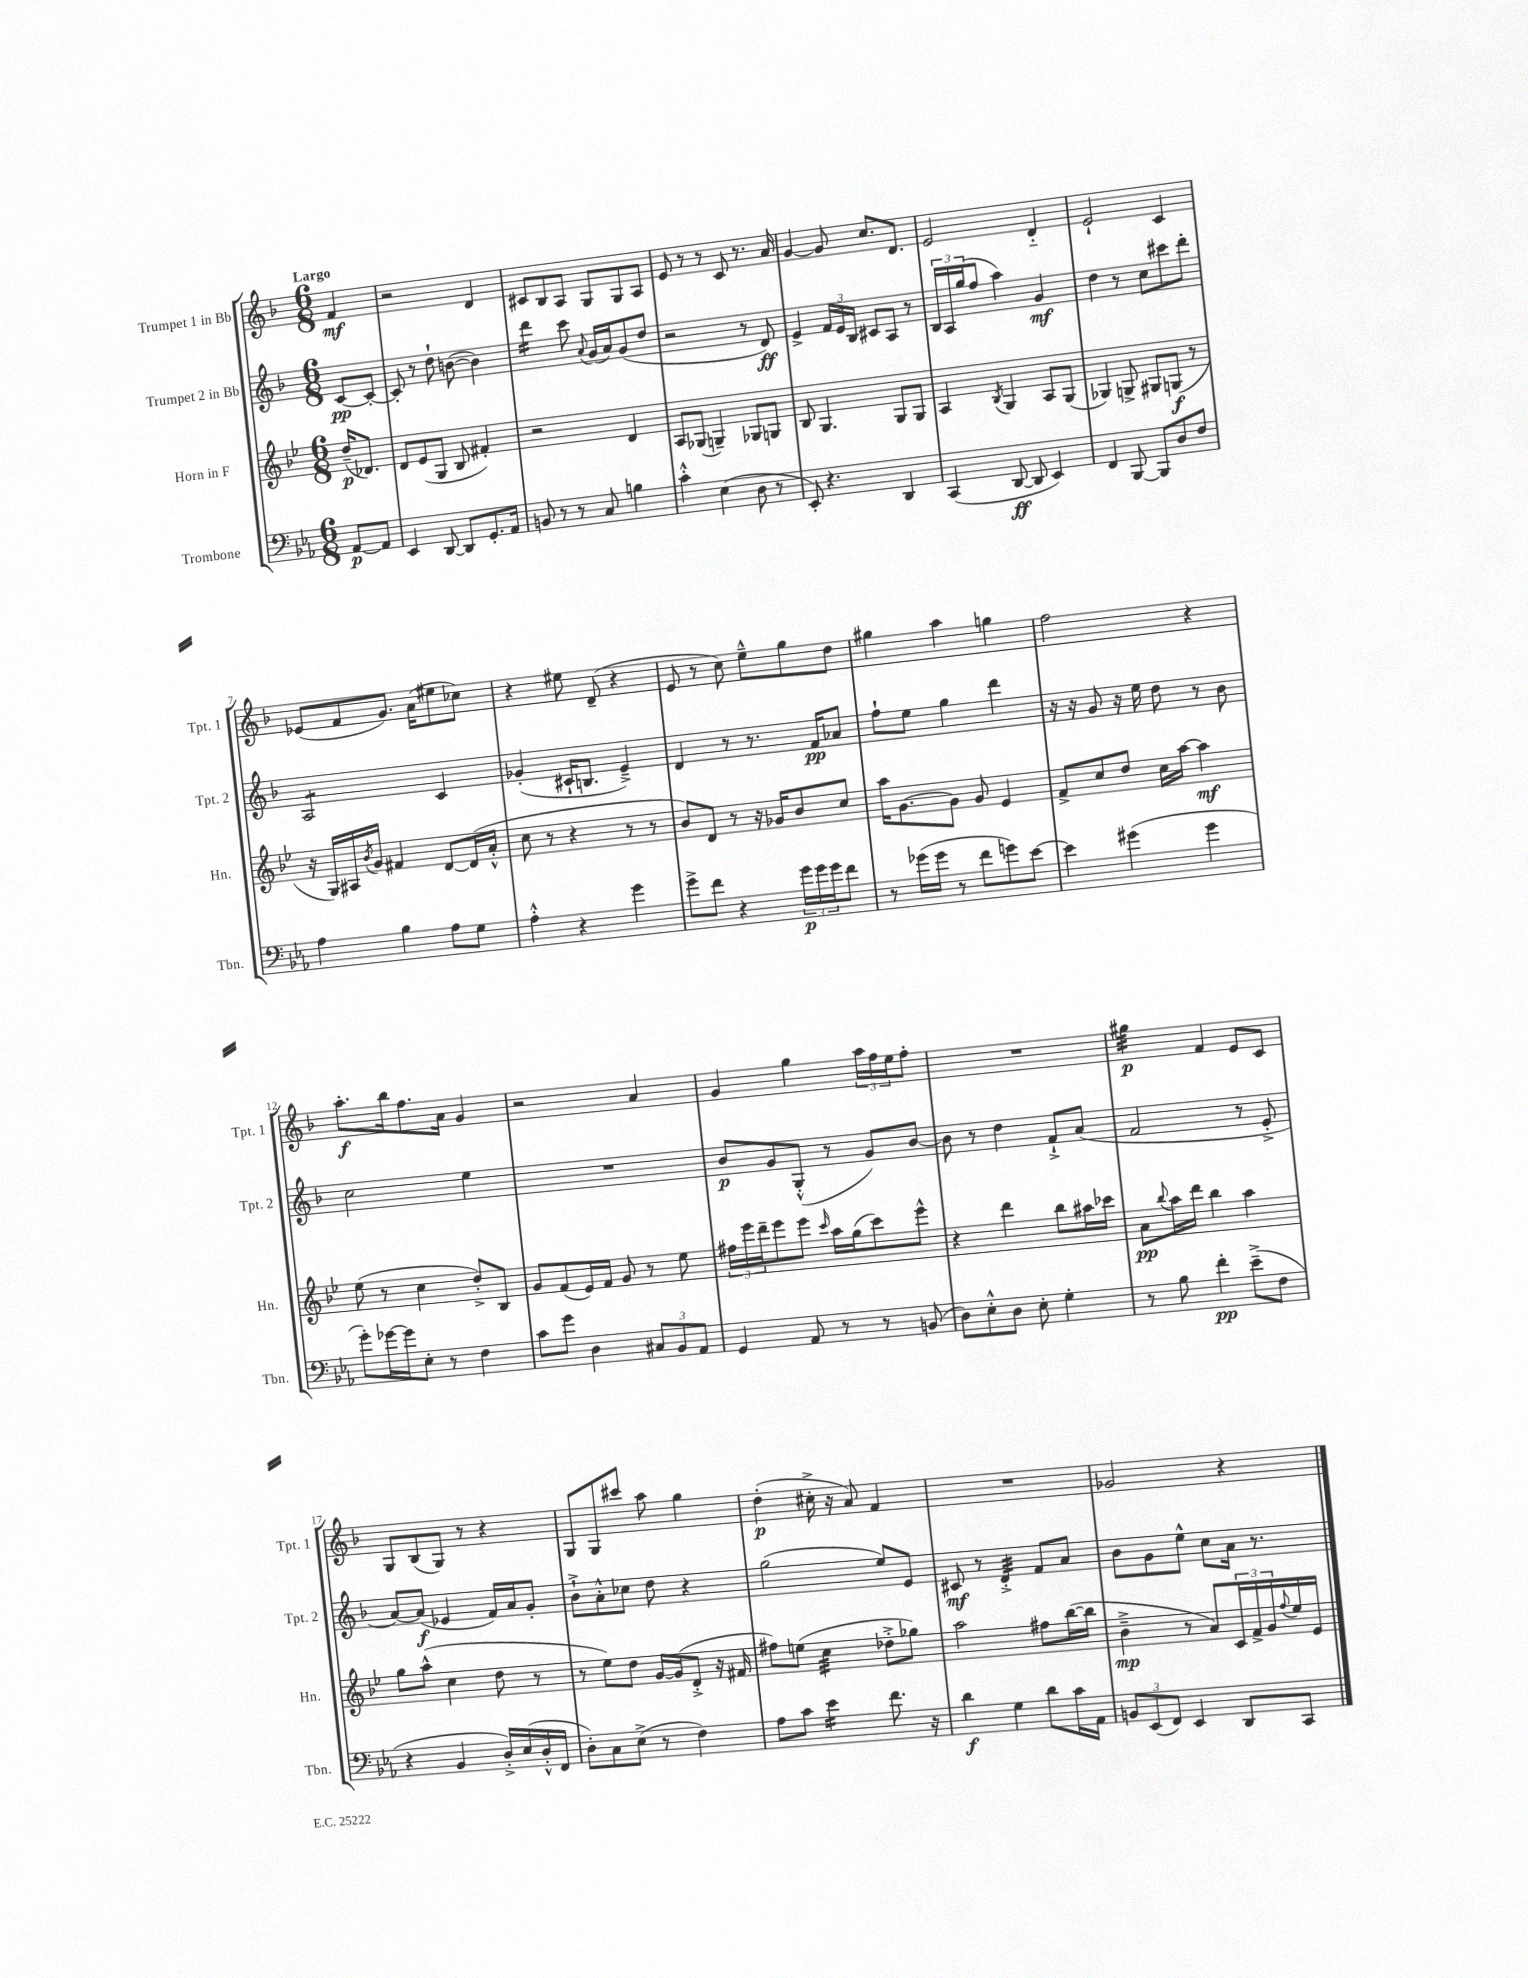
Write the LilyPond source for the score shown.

<<
\new StaffGroup <<
\new Staff = "s0" \with { instrumentName = "Trumpet 1 in Bb" shortInstrumentName = "Tpt. 1" } {
    \clef treble \key f \major \numericTimeSignature \time 6/8 \partial 4 \tempo "Largo"
    f'4\mf |
    r2 d'4 |
    cis'8 bes8 a8 g8 g8 a8 |
    e'8 r8 r8 c'8 r8. a'16 |
    g'4~ g'8 c''8. d'8. |
    e'2 d'4-_ |
    e'2-! c'4 |
    ees'8( f'8 g'8.) a'16( eis''8 ces''8) |
    r4 eis''8 d'8--( r4 |
    e'8 r8 c''8) e''8---^ g''8 d''8 |
    gis''4 a''4 g''4 |
    f''2 r4 |
    a''8.-.\f bes''16 f''8. a'16 g'4 |
    r2 a'4 |
    g'4 g''4 \tuplet 3/2 { a''16 f''16 e''16 } f''8-. |
    R2. |
    gis''4:32\p f'4 e'8 c'8 |
    g8 bes8( g8) r8 r4 |
    g8 g8 cis'''8 a''8 g''4 |
    d''4-.\p( cis''16-.-> r16 a'8) f'4 |
    R2. |
    ges'2 r4 \bar "|." |
}
\new Staff = "s1" \with { instrumentName = "Trumpet 2 in Bb" shortInstrumentName = "Tpt. 2" } {
    \clef treble \key f \major \numericTimeSignature \time 6/8 \partial 4
    c'8~\pp c'8~-. |
    c'8-. r8 d''8-! b'8~( b'4) |
    d'''4:16 c'''8 \appoggiatura { a'8 } g'16( a'16) g'8( d''8 |
    r2 r8 d'8\ff) |
    e'4-> \tuplet 3/2 { f'16 e'16 bes16 } cis'8 a8 r8 |
    \tuplet 3/2 { bes16 a16 g''16( } f''8 a''4) g'4\mf |
    d''4 r8 c''8 cis'''8 d'''8-. |
    a2:8 c'4 |
    ges'4-.( cis'16-! b8. e'4--->) |
    d'4 r8 r8. f'16\pp aes'8 |
    f''8-! e''8 g''4 d'''4 |
    r16 r16 g'8 r16 e''16 d''8 r8 bes'8 |
    c''2 e''4 |
    R2. |
    bes'8\p g'8 g8-.-^( r8 g'8) bes'8~ |
    bes'8 r8 d''4 f'8-!-> a'8( |
    f'2 r8 e'8-.-> |
    a'8~) a'8\f( ees'4 f'16) a'16 g'8-. |
    bes'8-!-> a'8-.-^ ces''8 d''8 r4 |
    g''2( e''8) e'8 |
    cis'8\mf r8 d'4:32-.-> f'8 a'8 |
    bes'8 g'8 e''8-^ c''8 a'16 r8. \bar "|." |
}
\new Staff = "s2" \with { instrumentName = "Horn in F" shortInstrumentName = "Hn." } {
    \clef treble \key bes \major \numericTimeSignature \time 6/8 \partial 4
    d''16--\p( des'8.) |
    d'8 ees'8( g8 bes8 fis'4-.) |
    r2 d'4 |
    a8 ges8( g4--) ges8 g8 |
    bes8 g4. g8 g8 |
    a4 \acciaccatura { bes8 } g4 a8 g8( |
    ges4) g8-> gis8 g8\f( r8 |
    r16 g16) ais16 \acciaccatura { bes'8 } g'16 fis'4 d'8~ d'16( a'16-.-^ |
    c''8 r8 r4 r8 r8 |
    bes'8) d'8 r8 r16 ges'16 bes'8 c''8 |
    a''16 g'8.~ g'8 g'8 ees'4 |
    f'8-> c''8 d''8 c''16 a''16~ a''4\mf |
    ees''8( r8 c''4 d''8-.->) bes8 |
    g'8 f'8( ees'16) f'16 g'8 r8 ees''8 |
    \tuplet 3/2 { fis''16 ees'''16 d'''16-- } ees'''8 ees'''8 \grace { c'''16 } a''16 g''16( c'''8) ees'''8-^ |
    r4 d'''4 bes''8 ais''16 ces'''16 |
    a'8\pp \appoggiatura { bes''8 } a''16 d'''16 bes''4 a''4 |
    g''8 a''8-^( c''4 d''8 r8 |
    r8 ees''8) d''8 g'16~ g'16( d'8-.-> r16 fis'16 |
    fis''8) e''8( c''4:32 des''8-.-> ges''8) |
    a''2 fis''8 bes''16~( bes''16 |
    bes'4--->\mp r8 a'8) \tuplet 3/2 { c'16 f'16-> g'16 } \appoggiatura { f''8 } ees''16 ees'16 \bar "|." |
}
\new Staff = "s3" \with { instrumentName = "Trombone" shortInstrumentName = "Tbn." } {
    \clef bass \key ees \major \numericTimeSignature \time 6/8 \partial 4
    aes,8~\p aes,8 |
    ees,4 d,8~ d,8 g,8.-. aes,16 |
    b,8 r8 r8 c8 b4 |
    c'4-.-^ ees4( d8 r8 |
    ees,8-.) r4. d,4 |
    c,4( d,8~\ff d,8 ees,4) |
    f,4 bes,,8~ bes,,8 d8 f8 |
    aes4 bes4 aes8 g8 |
    aes4-.-^ r4 g'4 |
    g'8-> f'8 r4 \tuplet 3/2 { g'16\p g'16 g'16 } f'8 |
    r8 ges'16( ges'16 r8 f'8 g'8) ees'8~ |
    ees'4 gis'4( gis'4 |
    g'8-.) ges'16~ ges'16 ees8-. r8 f4 |
    c'8 g'8 d4 \tuplet 3/2 { cis8 bes,8 aes,8 } |
    g,4 aes,8 r8 r8 b,8( |
    d8) ees8-.-^ d8 ees8-. g4-. |
    r8 bes8 f'4-.\pp ees'8--->( f8 |
    r4 bes,4 d16-.->) ees16( d16-.-^ f,16 |
    d8-.) c8 ees8->( r8 f4) |
    aes8 c'8 ees'4:16 f'8. r16 |
    d'4\f g4 d'8 c'16 aes,16 |
    \tuplet 3/2 { b,8 ees,8( f,8) } ees,4 d,8 c,8 \bar "|." |
}
>>
>>
